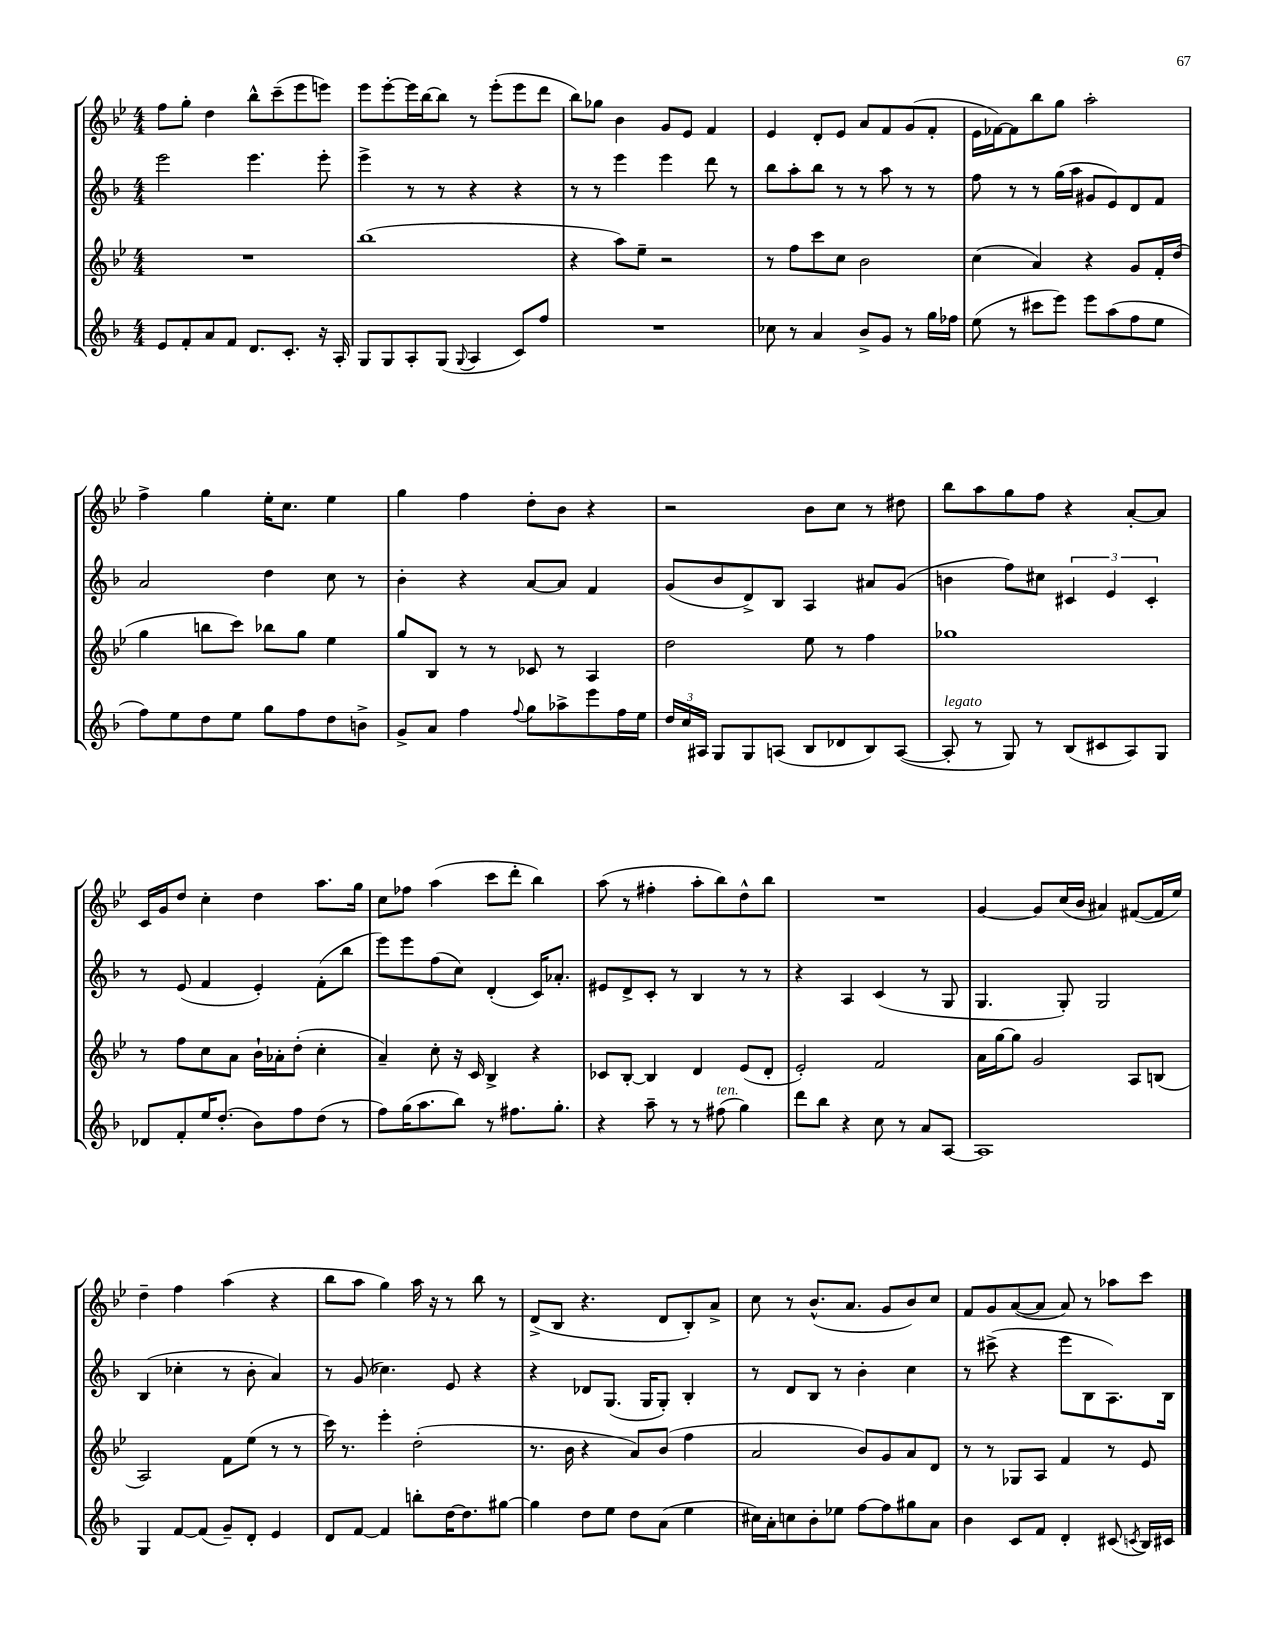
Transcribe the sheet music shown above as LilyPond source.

<<
\new StaffGroup <<
\new Staff = "s0" {
    \clef treble \key bes \major \numericTimeSignature \time 4/4
    \autoBeamOff f''8[ g''8]-. d''4 bes''8[-^ c'''8--( ees'''8 e'''8]) |
    ees'''8[ ees'''8~-. ees'''16 bes''16~ bes''8] r8 ees'''8[-.( ees'''8 d'''8] |
    bes''8[) ges''8] bes'4 g'8[ ees'8] f'4 |
    ees'4 d'8[-. ees'8] a'8[ f'8 g'8( f'8]-. |
    ees'16[ fes'16~) fes'8 bes''8 g''8] a''2-. |
    f''4-> g''4 ees''16[-. c''8.] ees''4 |
    g''4 f''4 d''8[-. bes'8] r4 |
    r2 bes'8[ c''8] r8 dis''8 |
    bes''8[ a''8 g''8 f''8] r4 a'8[~-. a'8] |
    c'16[ g'16 d''8] c''4-. d''4 a''8.[ g''16] |
    c''8[ fes''8] a''4( c'''8[ d'''8]-. bes''4) |
    a''8( r8 fis''4-. a''8[-. bes''8) d''8-^ bes''8] |
    R1 |
    g'4~ g'8[ c''16( bes'16] ais'4) fis'8[~( fis'16 ees''16]) |
    d''4-- f''4 a''4( r4 |
    bes''8[ a''8] g''4) a''16 r16 r8 bes''8 r8 |
    d'8[->( bes8] r4. d'8[ bes8-.) a'8]-> |
    c''8 r8 bes'8.[-^( a'8.] g'8[ bes'8) c''8] |
    f'8[ g'8 a'8~( a'8] a'8) r8 aes''8[ c'''8] \bar "|." |
}
\new Staff = "s1" {
    \clef treble \key f \major \numericTimeSignature \time 4/4
    \autoBeamOff e'''2 e'''4. e'''8-. |
    e'''4-> r8 r8 r4 r4 |
    r8 r8 e'''4 e'''4 d'''8 r8 |
    bes''8[ a''8-. bes''8] r8 r8 a''8 r8 r8 |
    f''8 r8 r8 g''16[( a''16] gis'8[ e'8) d'8 f'8] |
    a'2 d''4 c''8 r8 |
    bes'4-. r4 a'8[~ a'8] f'4 |
    g'8[( bes'8 d'8->) bes8] a4 ais'8[ g'8]( |
    b'4 f''8[) cis''8] \tuplet 3/2 { cis'4 e'4 cis'4-. } |
    r8 e'8( f'4 e'4-.) f'8[-.( bes''8] |
    e'''8[) e'''8 f''8( c''8]) d'4-.( c'16[) aes'8.]-. |
    eis'8[ d'8-> c'8]-. r8 bes4 r8 r8 |
    r4 a4 c'4( r8 g8 |
    g4. g8-.) g2 |
    bes4( ces''4-. r8 bes'8-. a'4) |
    r8 g'8( ces''4.) e'8 r4 |
    r4 des'8[ g8.]( g16[ g8]-.) bes4-. |
    r8 d'8[ bes8] r8 bes'4-. c''4 |
    r8 cis'''8->( r4 e'''8[ bes8 a8.) bes16] \bar "|." |
}
\new Staff = "s2" {
    \clef treble \key bes \major \numericTimeSignature \time 4/4
    \autoBeamOff R1 |
    bes''1( |
    r4 a''8[) ees''8]-- r2 |
    r8 f''8[ c'''8 c''8] bes'2 |
    c''4( a'4) r4 g'8[ f'16-. d''16]( |
    g''4 b''8[ c'''8]) bes''8[ g''8] ees''4 |
    g''8[ bes8] r8 r8 ces'8 r8 a4 |
    d''2 ees''8 r8 f''4 |
    ges''1 |
    r8 f''8[ c''8 a'8] bes'16[-! aes'16-. d''8]-.( c''4-. |
    a'4--) c''8-. r16 c'16 bes4-> r4 |
    ces'8[ bes8]~-. bes4 d'4 ees'8[( d'8]-. |
    ees'2-.) f'2 |
    a'16[ g''16~ g''8] g'2 a8[ b8]( |
    a2) f'8[ ees''8]( r8 r8 |
    c'''16) r8. ees'''4-. d''2-.( |
    r8. bes'16 r4 a'8[) bes'8]( f''4 |
    a'2 bes'8[) g'8 a'8 d'8] |
    r8 r8 ges8[ a8] f'4 r8 ees'8 \bar "|." |
}
\new Staff = "s3" {
    \clef treble \key f \major \numericTimeSignature \time 4/4
    \autoBeamOff e'8[ f'8-. a'8 f'8] d'8.[ c'8.]-. r16 a16-. |
    g8[ g8 a8-. g8]( \appoggiatura { g8 } a4 c'8[) f''8] |
    R1 |
    ces''8 r8 a'4 bes'8[-> g'8] r8 g''16[ fes''16] |
    e''8( r8 cis'''8[ e'''8]) e'''8[ a''8( f''8 e''8] |
    f''8[) e''8 d''8 e''8] g''8[ f''8 d''8 b'8]-> |
    g'8[-> a'8] f''4 \appoggiatura { f''8 } g''8[ aes''8-> e'''8 f''16 e''16] |
    \tuplet 3/2 { d''16[ c''16 ais16] } g8[ g8 a8]( bes8[ des'8 bes8) a8]~( |
    a8-.^\markup { \italic "legato" } r8 g8) r8 bes8[( cis'8 a8) g8] |
    des'8[ f'8-. e''16 d''8.]-.( bes'8[) f''8 d''8]( r8 |
    f''8[) g''16( a''8. bes''8]) r8 fis''8.[ g''8.]-. |
    r4 a''8-- r8 r8 fis''8^\markup { \italic "ten." }( g''4) |
    d'''8[ bes''8] r4 c''8 r8 a'8[ a8]~ |
    a1 |
    g4 f'8[~ f'8]( g'8[--) d'8]-. e'4 |
    d'8[ f'8]~ f'4 b''8[-. d''16~ d''8. gis''8]~ |
    gis''4 d''8[ e''8] d''8[ a'8]( e''4 |
    cis''16[) a'16-. c''8 bes'8-. ees''8] f''8[~ f''8 gis''8 a'8] |
    bes'4 c'8[ f'8] d'4-. cis'8( \acciaccatura { c'8 } bes16[) cis'16] \bar "|." |
}
>>
>>
\layout { \context { \Score \remove "Bar_number_engraver" } }
